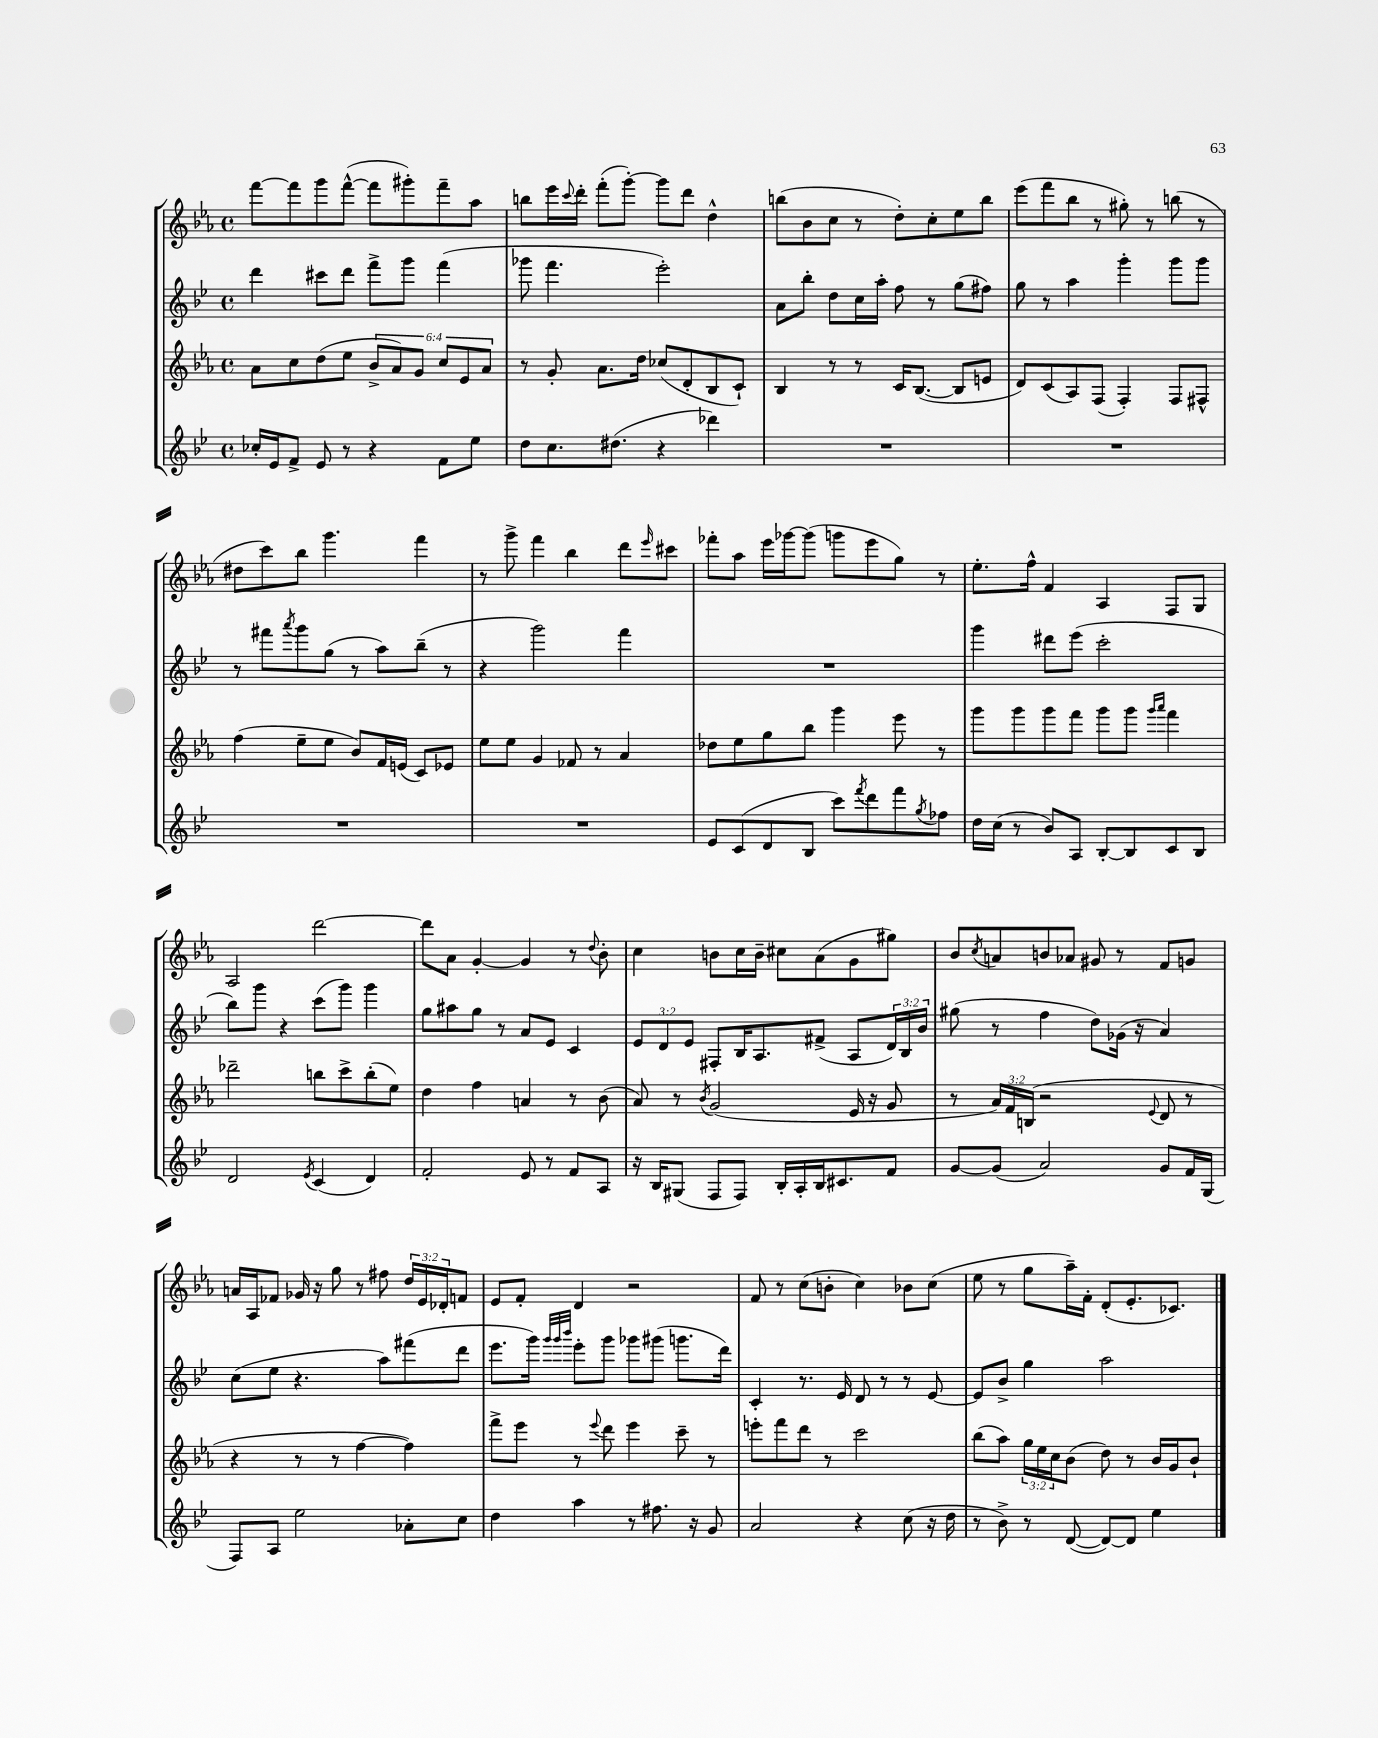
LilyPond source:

<<
\new StaffGroup <<
\new Staff = "s0" {
    \clef treble \key ees \major \defaultTimeSignature \time 4/4 \override Staff.TupletNumber.text = #tuplet-number::calc-fraction-text
    f'''8~ f'''8 g'''8 f'''8~-^( f'''8 gis'''8-.) f'''8-- aes''8 |
    b''8 ees'''16 \appoggiatura { c'''8 } d'''16-. f'''8-.( g'''8~-.) g'''8 d'''8 d''4-^ |
    b''8( bes'8 c''8 r8 d''8-.) c''8-. ees''8 b''8 |
    ees'''8( f'''8 bes''8 r8 gis''8-.) r8 b''8( r8 |
    dis''8 c'''8) bes''8 g'''4. f'''4 |
    r8 g'''8-> f'''4 bes''4 d'''8 \grace { ees'''16 } cis'''8 |
    fes'''8-. aes''8 ees'''16 ges'''16~ ges'''8( g'''8 ees'''8 g''8) r8 |
    ees''8.-. f''16-^ f'4 aes4 f8 g8 |
    aes2 d'''2~ |
    d'''8 aes'8 g'4~-. g'4 r8 \appoggiatura { d''8 } bes'8-. |
    c''4 b'8 c''16 b'16-- cis''8 aes'8( g'8 gis''8) |
    bes'8 \acciaccatura { c''8 } a'8 b'8 aes'8 gis'8 r8 f'8 g'8 |
    a'16 aes16 fes'8 ges'16 r16 g''8 r8 fis''8 \tuplet 3/2 { d''16 ees'16 des'16-. } f'8 |
    ees'8 f'8-. d'4 r2 |
    f'8 r8 c''8( b'8-. c''4) bes'8 c''8( |
    ees''8 r8 g''8 aes''16--) f'16-. d'8-.( ees'8.-. ces'8.) \bar "|." |
}
\new Staff = "s1" {
    \clef treble \key bes \major \defaultTimeSignature \time 4/4 \override Staff.TupletNumber.text = #tuplet-number::calc-fraction-text
    d'''4 cis'''8 d'''8 f'''8-> g'''8 f'''4( |
    ges'''8 f'''4. ees'''2-.) |
    a'8 bes''8-. d''8 c''16 a''16-. f''8 r8 g''8( fis''8) |
    g''8 r8 a''4 g'''4-. g'''8 g'''8 |
    r8 fis'''8 \acciaccatura { a'''8 } g'''8 g''8( r8 a''8) bes''8--( r8 |
    r4 g'''2) f'''4 |
    R1 |
    g'''4 dis'''8 ees'''8( c'''2-. |
    bes''8) g'''8 r4 c'''8( g'''8) g'''4 |
    g''8 ais''8 g''8 r8 a'8 ees'8 c'4 |
    \tuplet 3/2 { ees'8 d'8 ees'8 } fis8-. bes16 a8. fis'8->( a8 \tuplet 3/2 { d'16) bes16 bes'16 } |
    gis''8( r8 f''4 d''8) ges'16( r16 a'4) |
    c''8( ees''8 r4. a''8) fis'''8( d'''8 |
    ees'''8. g'''16) \grace { g'''32 g'''32 bes'''32 } ees'''8-. g'''8 ges'''8 gis'''8( g'''8. d'''16) |
    c'4-. r8. ees'16 d'8 r8 r8 ees'8~ |
    ees'8 bes'8-> g''4 a''2 \bar "|." |
}
\new Staff = "s2" {
    \clef treble \key ees \major \defaultTimeSignature \time 4/4 \override Staff.TupletNumber.text = #tuplet-number::calc-fraction-text
    aes'8 c''8 d''8( ees''8 \tuplet 6/4 { bes'8-> aes'8) g'8 c''8 ees'8 aes'8 } |
    r8 g'8-. aes'8. d''16 ces''8( d'8-. bes8 c'8-!) |
    bes4 r8 r8 c'16 bes8.~( bes8 e'8 |
    d'8) c'8( aes8) f8( f4-.) f8 fis8-^ |
    f''4( ees''8-- ees''8 bes'8) f'16 e'16( c'8) ees'8 |
    ees''8 ees''8 g'4 fes'8 r8 aes'4 |
    des''8 ees''8 g''8 bes''8 g'''4 ees'''8 r8 |
    g'''8 g'''8 g'''8 f'''8 g'''8 g'''8 \grace { g'''16 aes'''16 } f'''4 |
    des'''2-- b''8 c'''8-> b''8-.( ees''8) |
    d''4 f''4 a'4 r8 bes'8( |
    aes'8) r8 \acciaccatura { bes'8 } g'2( ees'16 r16 g'8 |
    r8 \tuplet 3/2 { aes'16) f'16 b16( } r2 \appoggiatura { ees'8 } d'8 r8 |
    r4 r8 r8 f''4~ f''4) |
    f'''8-> ees'''8 r8 \appoggiatura { ees'''8 } d'''8 ees'''4 c'''8-- r8 |
    e'''8-. f'''8 d'''8 r8 c'''2 |
    bes''8( aes''8) \tuplet 3/2 { g''16 ees''16 c''16 } bes'8( d''8) r8 bes'16 g'16 bes'8-! \bar "|." |
}
\new Staff = "s3" {
    \clef treble \key bes \major \defaultTimeSignature \time 4/4
    ces''16-. ees'16 f'8-> ees'8 r8 r4 f'8 ees''8 |
    d''8 c''8. dis''8.( r4 des'''4) |
    R1 |
    R1 |
    R1 |
    R1 |
    ees'8 c'8( d'8 bes8 c'''8) \acciaccatura { f'''8 } d'''8 f'''8 \acciaccatura { g''8 } fes''8 |
    d''16 c''16( r8 bes'8) a8 bes8~-. bes8 c'8 bes8 |
    d'2 \acciaccatura { ees'8 } c'4( d'4) |
    f'2-. ees'8 r8 f'8 a8 |
    r16 bes16 gis8( f8 f8) bes16-. a16-. bes16 cis'8. f'8 |
    g'8~ g'8( a'2) g'8 f'16 g16( |
    f8) a8 ees''2 aes'8-. c''8 |
    d''4 a''4 r8 fis''8. r16 g'8 |
    a'2 r4 c''8( r16 d''16 |
    r8 bes'8->) r8 d'8~( d'8~) d'8 ees''4 \bar "|." |
}
>>
>>
\layout { \context { \Score \remove "Bar_number_engraver" } }
